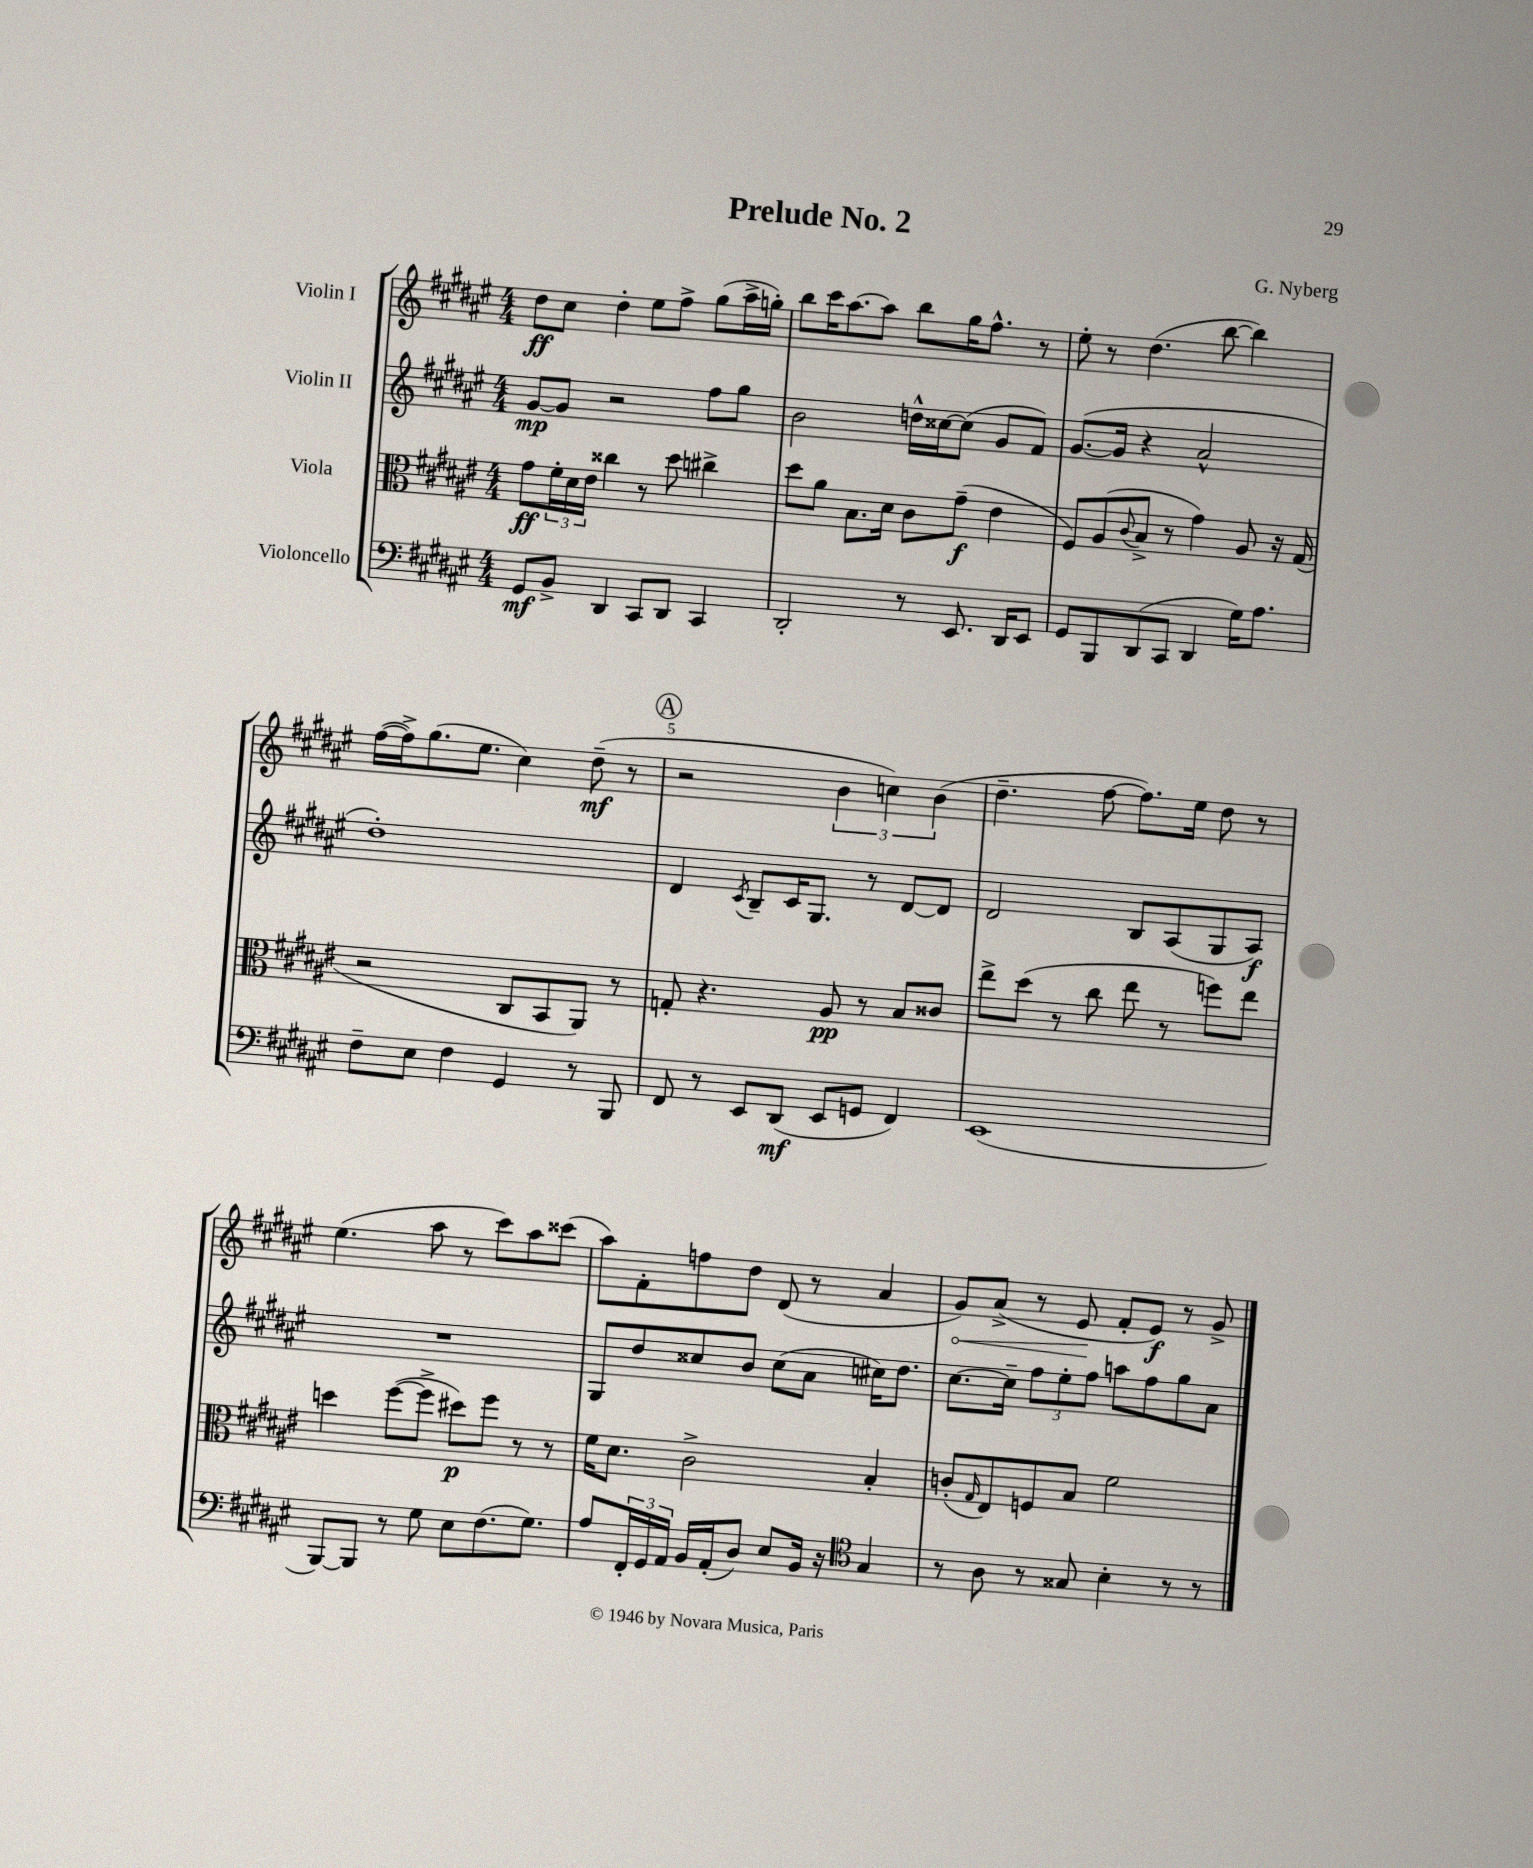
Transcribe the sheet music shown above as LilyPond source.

\header { title = "Prelude No. 2" composer = "G. Nyberg" }
<<
\new StaffGroup <<
\new Staff = "s0" \with { instrumentName = "Violin I" } {
    \clef treble \key fis \major \numericTimeSignature \time 4/4
    dis''8\ff cis''8 dis''4-. eis''8 fis''8-> gis''8( ais''16-> g''16-.) |
    b''8 cis'''16 ais''8.~ ais''8 b''8 gis''16 fis''8.-^ r8 |
    eis''8-. r8 dis''4.( b''8~ b''4) |
    fis''16~( fis''16->) gis''8.( eis''8. cis''4) dis''8--\mf( r8 |
    \mark \markup { \circle "A" } r2 \tuplet 3/2 { b'4 c''4) b'4( } |
    dis''4.-- fis''8~ fis''8.) eis''16 dis''8 r8 |
    eis''4.( ais''8 r8 cis'''8) ais''8 cisis'''8( |
    ais''8) fis'8-. f''8 dis''8 dis'8( r8 ais'4 |
    \once \override Hairpin.circled-tip = ##t gis'8\<) ais'8->( r8 eis'8\! fis'8-. eis'8\f) r8 gis'8-> \bar "|." |
}
\new Staff = "s1" \with { instrumentName = "Violin II" } {
    \clef treble \key fis \major \numericTimeSignature \time 4/4
    gis'8~\mp gis'8 r2 fis''8 gis''8 |
    b'2 d''16-^ cisis''16~ cisis''8( gis'8 fis'8) |
    gis'8.~( gis'16 r4 ais'2-^ |
    dis''1-.) |
    \mark \markup { \circle "A" } dis'4 \acciaccatura { cis'8 } b8-- cis'16 gis8. r8 dis'8~ dis'8 |
    dis'2 b8 ais8( gis8 ais8\f) |
    R1 |
    gis8 dis''8 cisis''8 b'8 cisis''8( ais'8 cis''16) dis''8. |
    cis''8.~ cis''16-- \tuplet 3/2 { fis''8 eis''8-. fis''8 } a''8 fis''8 gis''8 ais'8 \bar "|." |
}
\new Staff = "s2" \with { instrumentName = "Viola" } {
    \clef alto \key fis \major \numericTimeSignature \time 4/4
    gis'8\ff \tuplet 3/2 { fis'16-. dis'16 eis'16 } cisis''4 r8 dis''8 cis''4-> |
    dis''8 ais'8 b8. dis'16 cis'8 gis'8--\f( eis'4 |
    fis8) ais8( \appoggiatura { cis'8 } b8-> r8 gis'4) ais8 r16 gis16( |
    r2 cis8 b,8 ais,8) r8 |
    \mark \markup { \circle "A" } g8-. r4. ais8\pp r8 b8 cisis'8 |
    eis''8-> dis''8( r8 cis''8 eis''8 r8 f''8) eis''8 |
    d''4 fis''8~( fis''8-> dis''8\p) fis''8 r8 r8 |
    fis'16 dis'8. cis'2-> b4-. |
    c'8-.( \grace { gis16 } eis8) f8 b8 fis'2 \bar "|." |
}
\new Staff = "s3" \with { instrumentName = "Violoncello" } {
    \clef bass \key fis \major \numericTimeSignature \time 4/4
    gis,8\mf b,8-> dis,4 cis,8 dis,8 cis,4 |
    dis,2-. r8 eis,8. dis,16 eis,8 |
    gis,8 b,,8 dis,8( cis,8 dis,4 gis16) ais8. |
    fis8-- eis8 fis4 gis,4 r8 b,,8 |
    \mark \markup { \circle "A" } fis,8 r8 eis,8 dis,8\mf( eis,8 g,8 fis,4) |
    eis,1( |
    b,,8~) b,,8 r8 gis8 eis8 fis8.( gis8.) |
    ais8 \tuplet 3/2 { fis,16-. gis,16 ais,16 } b,16 ais,16-.( dis8) eis8 b,16 r16 \clef tenor gis4 |
    r8 ais8 r8 gisis8 b4-. r8 r8 \bar "|." |
}
>>
>>
\layout { \context { \Score \override BarNumber.break-visibility = ##(#f #t #t) barNumberVisibility = #(every-nth-bar-number-visible 5) } }
